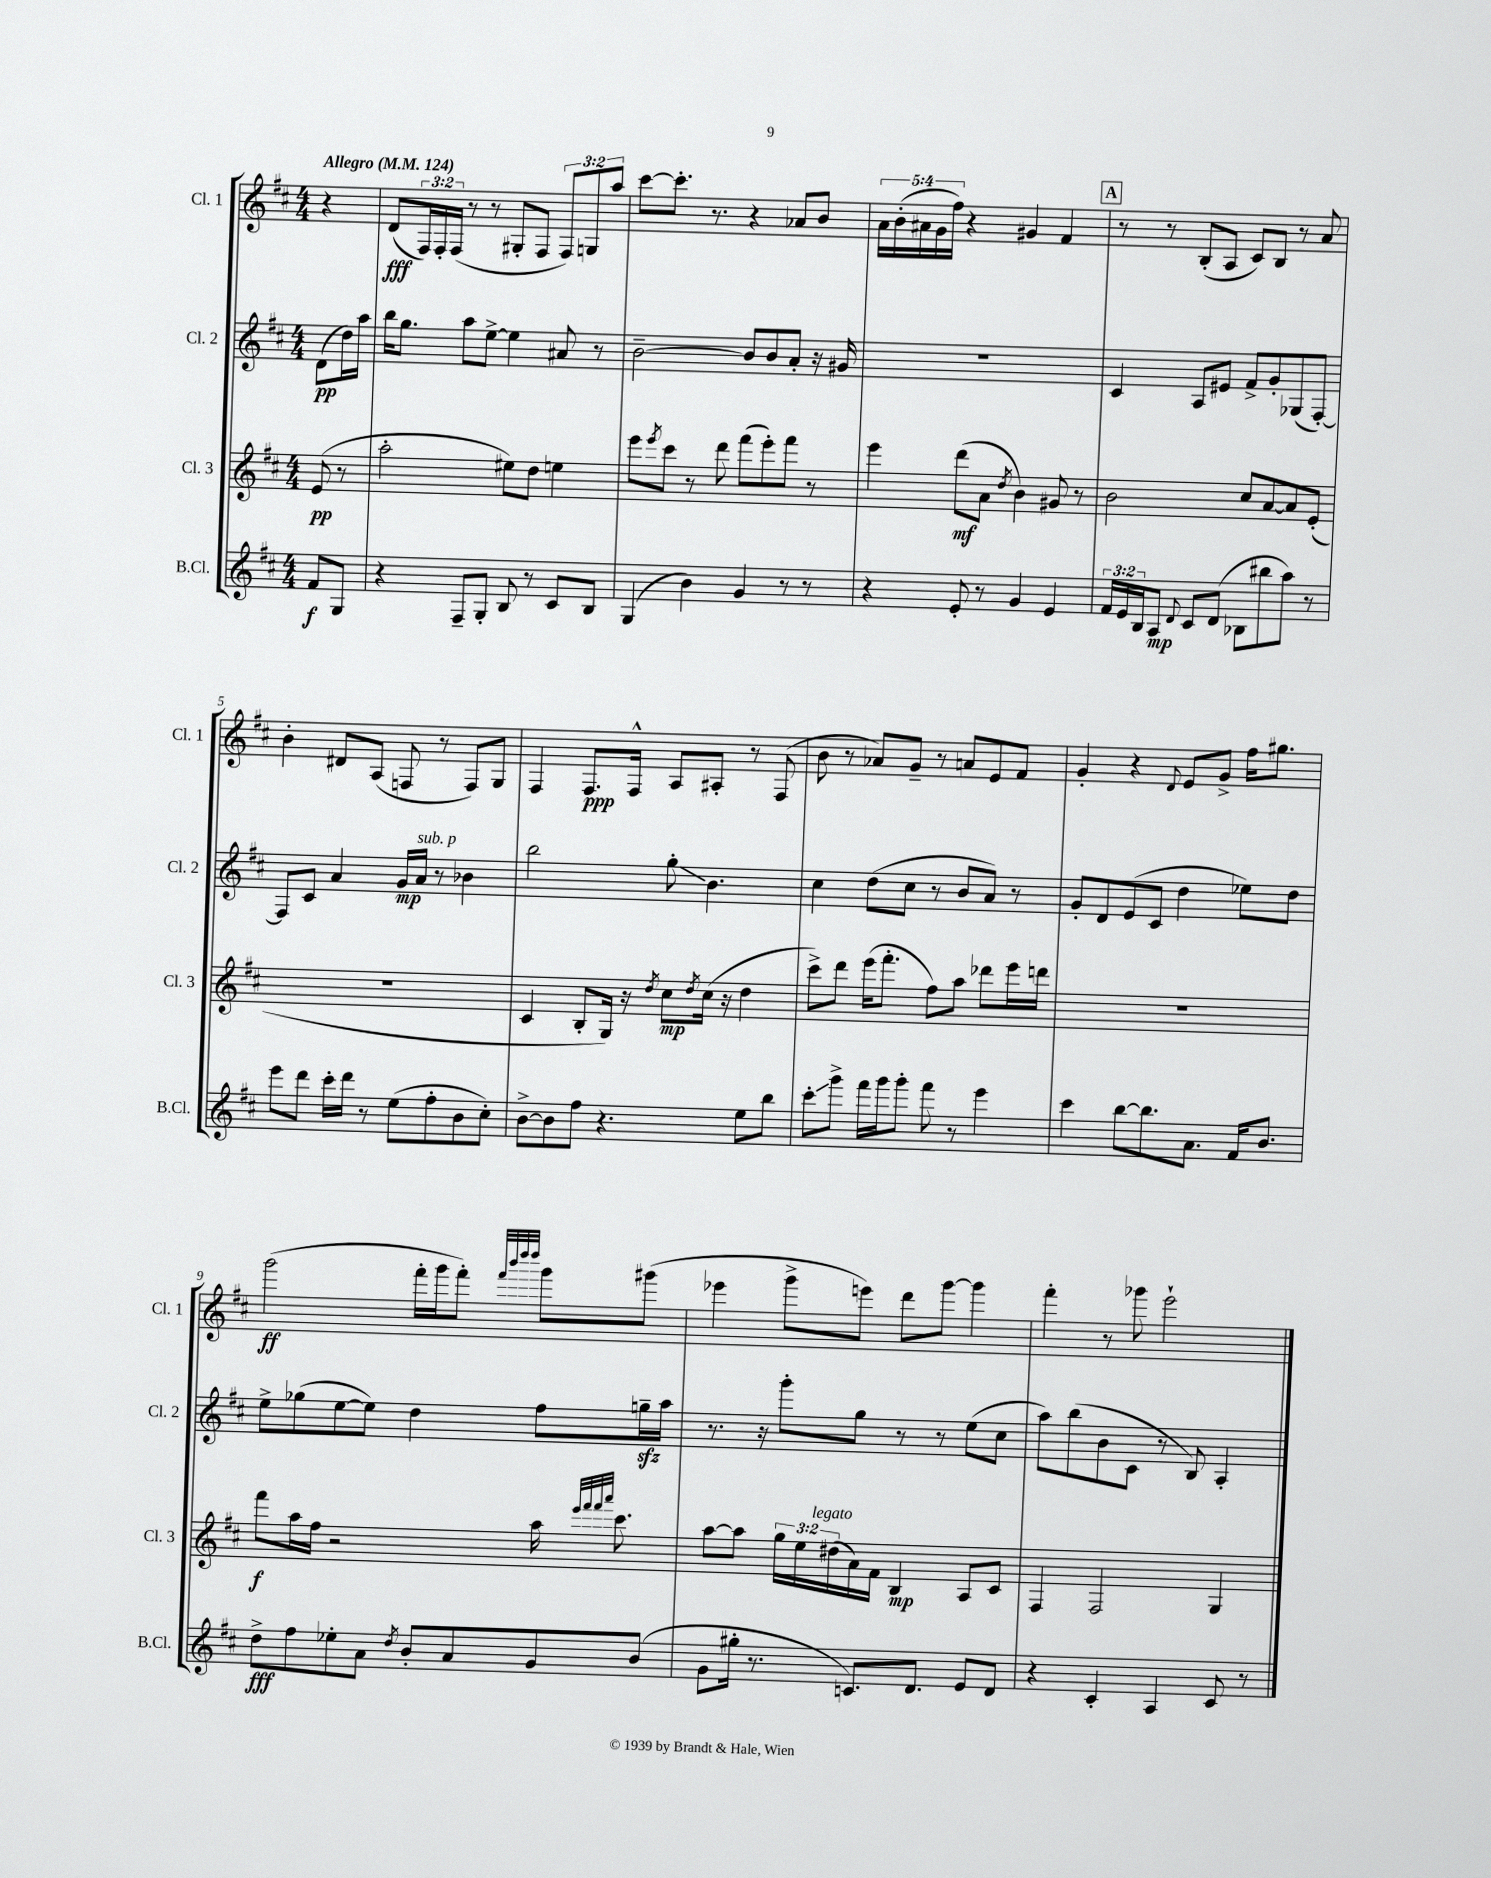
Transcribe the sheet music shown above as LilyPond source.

<<
\new StaffGroup <<
\new Staff = "s0" \with { instrumentName = "Cl. 1" shortInstrumentName = "Cl. 1" } {
    \clef treble \key d \major \numericTimeSignature \time 4/4 \override Staff.TupletNumber.text = #tuplet-number::calc-fraction-text \partial 4 \tempo "Allegro" 4 = 124
    r4 |
    d'8\fff( \tuplet 3/2 { fis16) fis16-. fis16( } r8 r8 gis8-. fis8 \tuplet 3/2 { fis8) g8 a''8 } |
    cis'''8~ cis'''8.-. r8. r4 aes'8 b'8 |
    \tuplet 5/4 { a'16 b'16-.( ais'16 g'16 fis''16) } r4 gis'4 fis'4 |
    \mark \markup { \box "A" } r8 r8 b8-.( a8 cis'8) b8 r8 a'8 |
    b'4-. dis'8 a8( f8 r8 f8) g8 |
    fis4 fis8.\ppp fis16-^ a8 ais8-. r8 fis8( |
    b'8 r8 aes'8) g'8-- r8 a'8 e'8 fis'8 |
    g'4-. r4 \appoggiatura { d'8 } e'8 g'8-> fis''16 gis''8. |
    g'''2\ff( fis'''16-. g'''16 fis'''8-.) \grace { fis'''32 b'''32 d''''32 d''''32 } g'''8 gis'''8( |
    ees'''4 g'''8-> e'''8) d'''8 g'''8~ g'''4 |
    fis'''4-. r8 ges'''8 e'''2-! \bar "|." |
}
\new Staff = "s1" \with { instrumentName = "Cl. 2" shortInstrumentName = "Cl. 2" } {
    \clef treble \key d \major \numericTimeSignature \time 4/4 \partial 4
    d'8\pp( d''16) a''16 |
    b''16 g''8. a''8 e''8~-> e''4 ais'8 r8 |
    b'2~-- b'8 b'8 a'8-. r16 gis'16 |
    R1 |
    \mark \markup { \box "A" } cis'4 a8 eis'8 fis'8-> g'8-. ges8( fis8~-.) |
    fis8 cis'8 a'4 g'16\mp a'16^\markup { \italic "sub. p" } r8 bes'4 |
    b''2 g''8-.\glissando b'4. |
    cis''4 d''8( cis''8 r8 b'8 a'8) r8 |
    g'8-. d'8 e'8( cis'8 d''4 ees''8) d''8 |
    e''8-> ges''8( e''8~ e''8) d''4 fis''8 g''16--\sfz a''16 |
    r8. r16 g'''8-. g''8 r8 r8 e''8( cis''8 |
    a''8) b''8( b'8 cis'8 r8 b8) a4-. \bar "|." |
}
\new Staff = "s2" \with { instrumentName = "Cl. 3" shortInstrumentName = "Cl. 3" } {
    \clef treble \key d \major \numericTimeSignature \time 4/4 \override Staff.TupletNumber.text = #tuplet-number::calc-fraction-text \partial 4
    e'8\pp( r8 |
    a''2-. eis''8) d''8 e''4 |
    e'''8 \acciaccatura { e'''8 } cis'''8 r8 d'''8 fis'''8( e'''8-.) fis'''8 r8 |
    e'''4 d'''8\mf( a'8 \acciaccatura { d''8 } b'4) gis'8 r8 |
    \mark \markup { \box "A" } b'2 cis''8 a'8~ a'8 e'8-.( |
    R1 |
    cis'4 b8-. g16) r16 \acciaccatura { d''8 } cis''8\mp \acciaccatura { d''8 } cis''16( r16 d''4 |
    cis'''8->) d'''8 e'''16( fis'''8.-. fis''8) a''8 des'''8 e'''16 d'''16 |
    R1 |
    fis'''8\f a''16 fis''16 r2 a''16 \grace { e'''32 fis'''32 fis'''32 a'''32 } cis'''8. |
    a''8~ a''8 \tuplet 3/2 { g''16 e''16 dis''16^\markup { \italic "legato" }( } a'16) fis'16 b4\mp a8 cis'8 |
    fis4 fis2 g4 \bar "|." |
}
\new Staff = "s3" \with { instrumentName = "B.Cl." shortInstrumentName = "B.Cl." } {
    \clef treble \key d \major \numericTimeSignature \time 4/4 \override Staff.TupletNumber.text = #tuplet-number::calc-fraction-text \partial 4
    fis'8\f g8 |
    r4 fis8-- g8-. b8 r8 cis'8 b8 |
    g4( b'4) g'4 r8 r8 |
    r4 e'8-. r8 g'4 e'4 |
    \mark \markup { \box "A" } \tuplet 3/2 { fis'16 e'16 b16 } a8\mp \appoggiatura { d'8 } cis'8 d'8( bes8 bis''8 a''8) r8 |
    e'''8 d'''8 cis'''16-. d'''16 r8 e''8( fis''8-. b'8 cis''8-.) |
    b'8~-> b'8 fis''8 r4. e''8 b''8 |
    cis'''8-.\glissando g'''8-> fis'''16 g'''16 g'''8-. fis'''8 r8 e'''4 |
    cis'''4 b''8~ b''8. a'8. fis'16 b'8. |
    d''8->\fff fis''8 ees''8-. a'8 \acciaccatura { d''8 } b'8-. a'8 g'8 b'8( |
    g'8 gis''16-. r8. c'8.) d'8. e'8 d'8 |
    r4 cis'4-. a4 cis'8 r8 \bar "|." |
}
>>
>>
